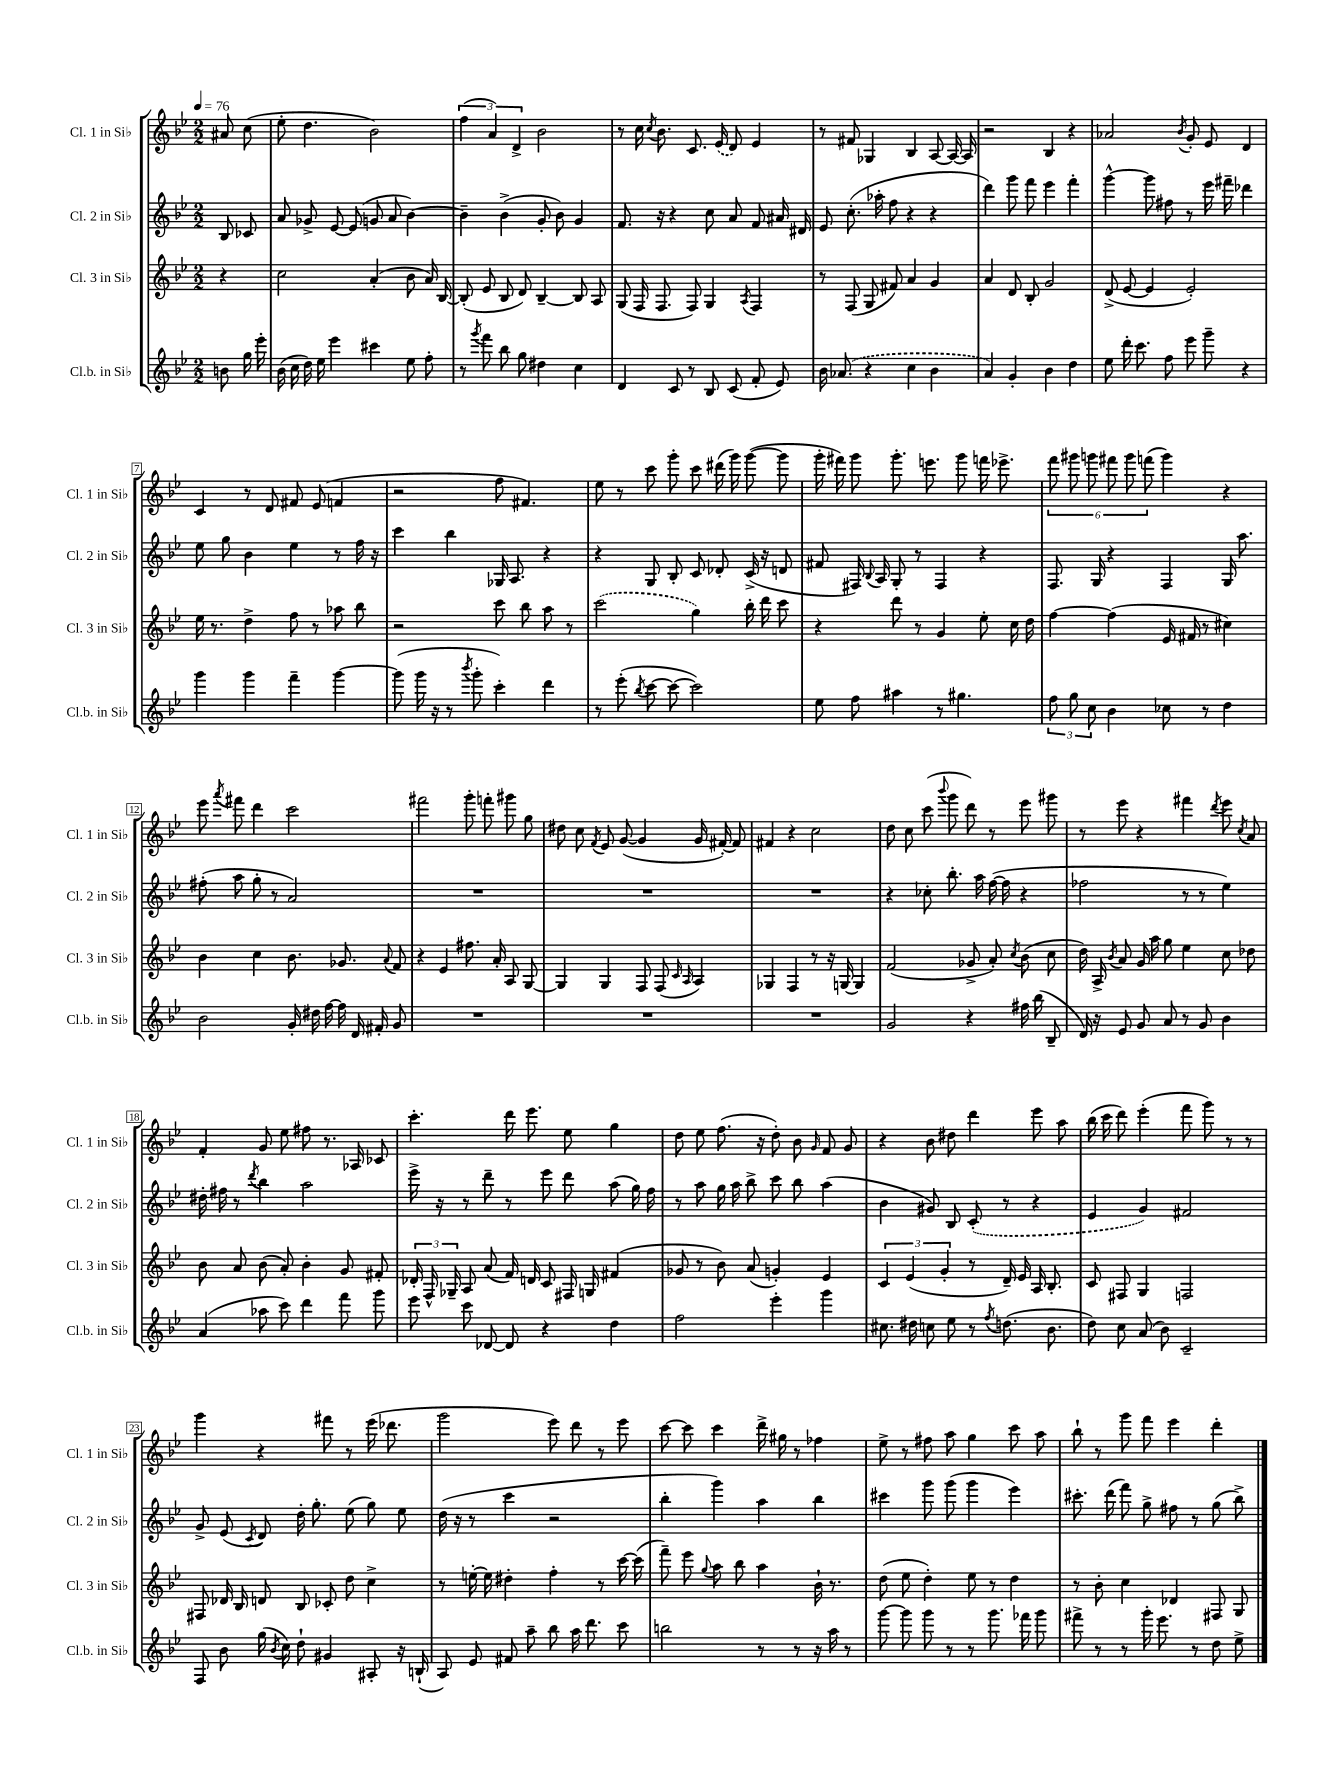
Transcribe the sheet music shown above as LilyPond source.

<<
\new StaffGroup <<
\new Staff = "s0" \with { instrumentName = "Cl. 1 in Sib" shortInstrumentName = "Cl. 1 in Sib" } {
    \clef treble \key bes \major \numericTimeSignature \time 2/2 \partial 4 \tempo 4 = 76
    \autoBeamOff ais'8 c''8( |
    ees''8-. d''4. bes'2) |
    \tuplet 3/2 { f''4( a'4) d'4-> } bes'2 |
    r8 c''16 \acciaccatura { c''8 } bes'8. c'8. \once \slurDashed ees'16( d'8) ees'4 |
    r8 fis'8 ges4 bes4 a8~ a16~ a16 |
    r2 bes4 r4 |
    aes'2 \acciaccatura { bes'8 } g'8-. ees'8 d'4 |
    c'4 r8 d'8 fis'8 ees'8( f'4 |
    r2 f''8 fis'4.) |
    ees''8 r8 c'''8 g'''8-. c'''8 dis'''16( g'''16) g'''8~( g'''8 |
    g'''16-. fis'''16) g'''8 g'''8.-. e'''8. g'''8 f'''16 ees'''8.-> |
    \tuplet 6/4 { f'''8 gis'''8 g'''8 fis'''8 g'''8 f'''8( } g'''4) r4 |
    ees'''8 \acciaccatura { a'''8 } fis'''8 d'''4 c'''2 |
    fis'''2 g'''8-. f'''8-. gis'''8 g''8 |
    dis''8 c''8 \acciaccatura { f'8 } ees'8 g'8~( g'4 g'16 fis'16~-.) fis'8 |
    fis'4 r4 c''2 |
    d''8 c''8 c'''8( \appoggiatura { bes'''8 } g'''8 d'''8) r8 ees'''8 gis'''8 |
    r8 ees'''8 r4 fis'''4 \acciaccatura { d'''8 } ees'''8 \acciaccatura { c''8 } a'8 |
    f'4-. g'8 ees''8 fis''8 r8. aes16 ces'8 |
    c'''4.-. d'''16 ees'''8. ees''8 g''4 |
    d''8 ees''8 f''8.( r16 d''8-.) bes'8 \grace { g'16 } f'8 g'8 |
    r4 bes'8 dis''8 d'''4 ees'''8 a''8 |
    bes''16( c'''16 d'''8) ees'''4-.( f'''8 g'''8) r8 r8 |
    g'''4 r4 fis'''8 r8 ees'''16( des'''8. |
    g'''2 ees'''8) d'''8 r8 ees'''8 |
    c'''8~ c'''8 c'''4 d'''16-> gis''16 r8 fes''4 |
    ees''8-> r8 fis''8 a''8 g''4 c'''8 a''8 |
    bes''8-! r8 g'''8 f'''8 ees'''4 d'''4-. \bar "|." |
}
\new Staff = "s1" \with { instrumentName = "Cl. 2 in Sib" shortInstrumentName = "Cl. 2 in Sib" } {
    \clef treble \key bes \major \numericTimeSignature \time 2/2 \partial 4
    \autoBeamOff bes8 ces'8 |
    a'8 ges'8-> ees'8~ ees'8( g'8 a'8 bes'4~) |
    bes'4-- bes'4->( g'8-. bes'8) g'4 |
    f'8. r16 r4 c''8 a'8 f'8 ais'16 dis'16 |
    ees'8 c''8.-.( aes''16-. f''8 r4 r4 |
    d'''4) g'''8 f'''8 ees'''4 f'''4-. |
    g'''4~-^ g'''8 fis''8 r8 ees'''16 fis'''16-- des'''4 |
    ees''8 g''8 bes'4 ees''4 r8 f''16 r16 |
    c'''4 bes''4 ges16 a8. r4 |
    r4 g8 bes8-. c'8 des'8-. c'16->( r16 d'8 |
    fis'8 fis16) \appoggiatura { bes8 } a16 g8-. r8 fis4 r4 |
    f8. g16 r4 f4 g16 a''8. |
    fis''8-.( a''8 g''8-. r8 a'2) |
    R1 |
    R1 |
    R1 |
    r4 ces''8-. bes''8.-. a''16 f''16~( f''16 r4 |
    fes''2 r8 r8 ees''4) |
    dis''16-. fis''16 r8 \acciaccatura { d'''8 } bes''4 a''2 |
    ees'''16-> r16 r8 d'''8-- r8 ees'''8 d'''8 a''8( g''16) f''16 |
    r8 a''8 g''16 a''16 bes''8-> c'''8 bes''8 a''4( |
    bes'4 gis'8) bes8 \once \slurDashed c'8-.( r8 r4 |
    ees'4 g'4) fis'2 |
    g'8-> ees'8( \acciaccatura { c'8 } d'8) d''16-. g''8.-. ees''8( g''8) ees''8 |
    d''16( r16 r8 c'''4 r2 |
    bes''4-. g'''4) a''4 bes''4 |
    cis'''4 g'''8 g'''8( g'''4 ees'''4) |
    cis'''8.-. d'''16( f'''8) g''8-> fis''8 r8 g''8( bes''8->) \bar "|." |
}
\new Staff = "s2" \with { instrumentName = "Cl. 3 in Sib" shortInstrumentName = "Cl. 3 in Sib" } {
    \clef treble \key bes \major \numericTimeSignature \time 2/2 \partial 4
    \autoBeamOff r4 |
    c''2 a'4-.( bes'8 a'16) bes16~ |
    bes8-.( ees'8 bes8 d'8) bes4~-- bes8 a8 |
    g8( f16 f8. f8) g4 \acciaccatura { a8 } f4 |
    r8 f8( g8 fis'8) a'4 g'4 |
    a'4 d'8 bes8-. g'2 |
    d'8->( ees'8~ ees'4 ees'2-.) |
    ees''16 r8. d''4-> f''8 r8 aes''8 bes''8 |
    r2 c'''8 bes''8 a''8 r8 |
    \once \slurDashed c'''2( g''4) bes''16-. d'''16 c'''8 |
    r4 d'''8 r8 g'4 ees''8-. c''16 d''16 |
    f''4~ f''4( ees'16 fis'16 r8 cis''4) |
    bes'4 c''4 bes'8. ges'8. \appoggiatura { a'8 } f'8 |
    r4 ees'4 fis''8. a'16-. a8 g8~ |
    g4 g4 f8 f8( \grace { c'16 a16 } a4) |
    ges4 f4 r8 r16 g16~ g4 |
    f'2( ges'8-> a'8-.) \acciaccatura { c''8 } bes'8( c''8 |
    d''16) a16-> \acciaccatura { bes'8 } a'8 g'16 a''16 g''8 ees''4 c''8 des''8 |
    bes'8 a'8 bes'8( a'8-.) bes'4-. g'8 fis'8-. |
    \tuplet 3/2 { des'16-. f16-^ ges16-- } a8 a'8( f'16) d'16 c'8 fis16 g16 fis'4( |
    ges'8 r8 bes'8) a'8( g'4-.) ees'4 |
    \tuplet 3/2 { c'4 ees'4( g'4-. } r8 d'16--) ees'16 a16 bes8.-. |
    c'8 fis8 g4 f2 |
    fis8 des'16 bes16 d'8 bes8 ces'8-. d''8 c''4-> |
    r8 e''16~-. e''16 dis''4-. f''4-. r8 c'''16~ c'''16( |
    f'''8--) ees'''8 \appoggiatura { g''8 } a''8 bes''8 a''4 bes'16-! r8. |
    d''8( ees''8 d''4-.) ees''8 r8 d''4 |
    r8 bes'8-. c''4 des'4 fis8 g8 \bar "|." |
}
\new Staff = "s3" \with { instrumentName = "Cl.b. in Sib" shortInstrumentName = "Cl.b. in Sib" } {
    \clef treble \key bes \major \numericTimeSignature \time 2/2 \partial 4
    \autoBeamOff b'8 g''16 ees'''16-. |
    bes'16( c''16 d''16) ees''16 ees'''4 cis'''4 ees''8 f''8-. |
    r8 \acciaccatura { g'''8 } f'''8 bes''8 g''8 dis''4 c''4 |
    d'4 c'8 r8 bes8 c'8( f'8-. ees'8) |
    bes'16 \once \slurDashed aes'8.( r4 c''4 bes'4 |
    a'4) g'4-. bes'4 d''4 |
    ees''8 d'''16-. c'''8. f''8 ees'''8 g'''8-- r4 |
    g'''4 g'''4 f'''4-- g'''4~ |
    g'''8( g'''16 r16 r8 \acciaccatura { bes'''8 } g'''8-. c'''4-.) d'''4 |
    r8 ees'''8-.( \acciaccatura { bes''8 } c'''8~ c'''8~ c'''2) |
    ees''8 f''8 ais''4 r8 gis''4. |
    \tuplet 3/2 { f''8 g''8 c''8 } bes'4 ces''8 r8 d''4 |
    bes'2 g'16-. dis''16 f''16~ f''16 d'16 fis'16-. g'8 |
    R1 |
    R1 |
    R1 |
    g'2 r4 fis''16 bes''16( bes8-- |
    d'16) r16 ees'8 g'8 a'8 r8 g'8 bes'4 |
    a'4( aes''8 c'''8) d'''4 f'''8 g'''8 |
    ees'''8 c'''8 des'8~ des'8 r4 d''4 |
    f''2 ees'''4-. g'''4 |
    cis''8. dis''16 c''8 ees''8 r8 \acciaccatura { f''8 } d''8.( bes'8. |
    d''8) c''8 a'8( bes'8) c'2-- |
    f8 bes'8 g''16( \acciaccatura { bes'8 } c''16) d''8-! gis'4 ais8-. r16 b16-!( |
    a8) ees'8 fis'8 a''8-- bes''8 a''16 d'''8. c'''8 |
    b''2 r8 r8 r16 a''16 r8 |
    g'''8~ g'''8 g'''8 r8 r8 g'''8. fes'''16 g'''8 |
    fis'''8-> r8 r8 g'''16-. ees'''8. r8 d''8 ees''8-> \bar "|." |
}
>>
>>
\layout { \context { \Score \override BarNumber.stencil = #(make-stencil-boxer 0.1 0.3 ly:text-interface::print) } }
